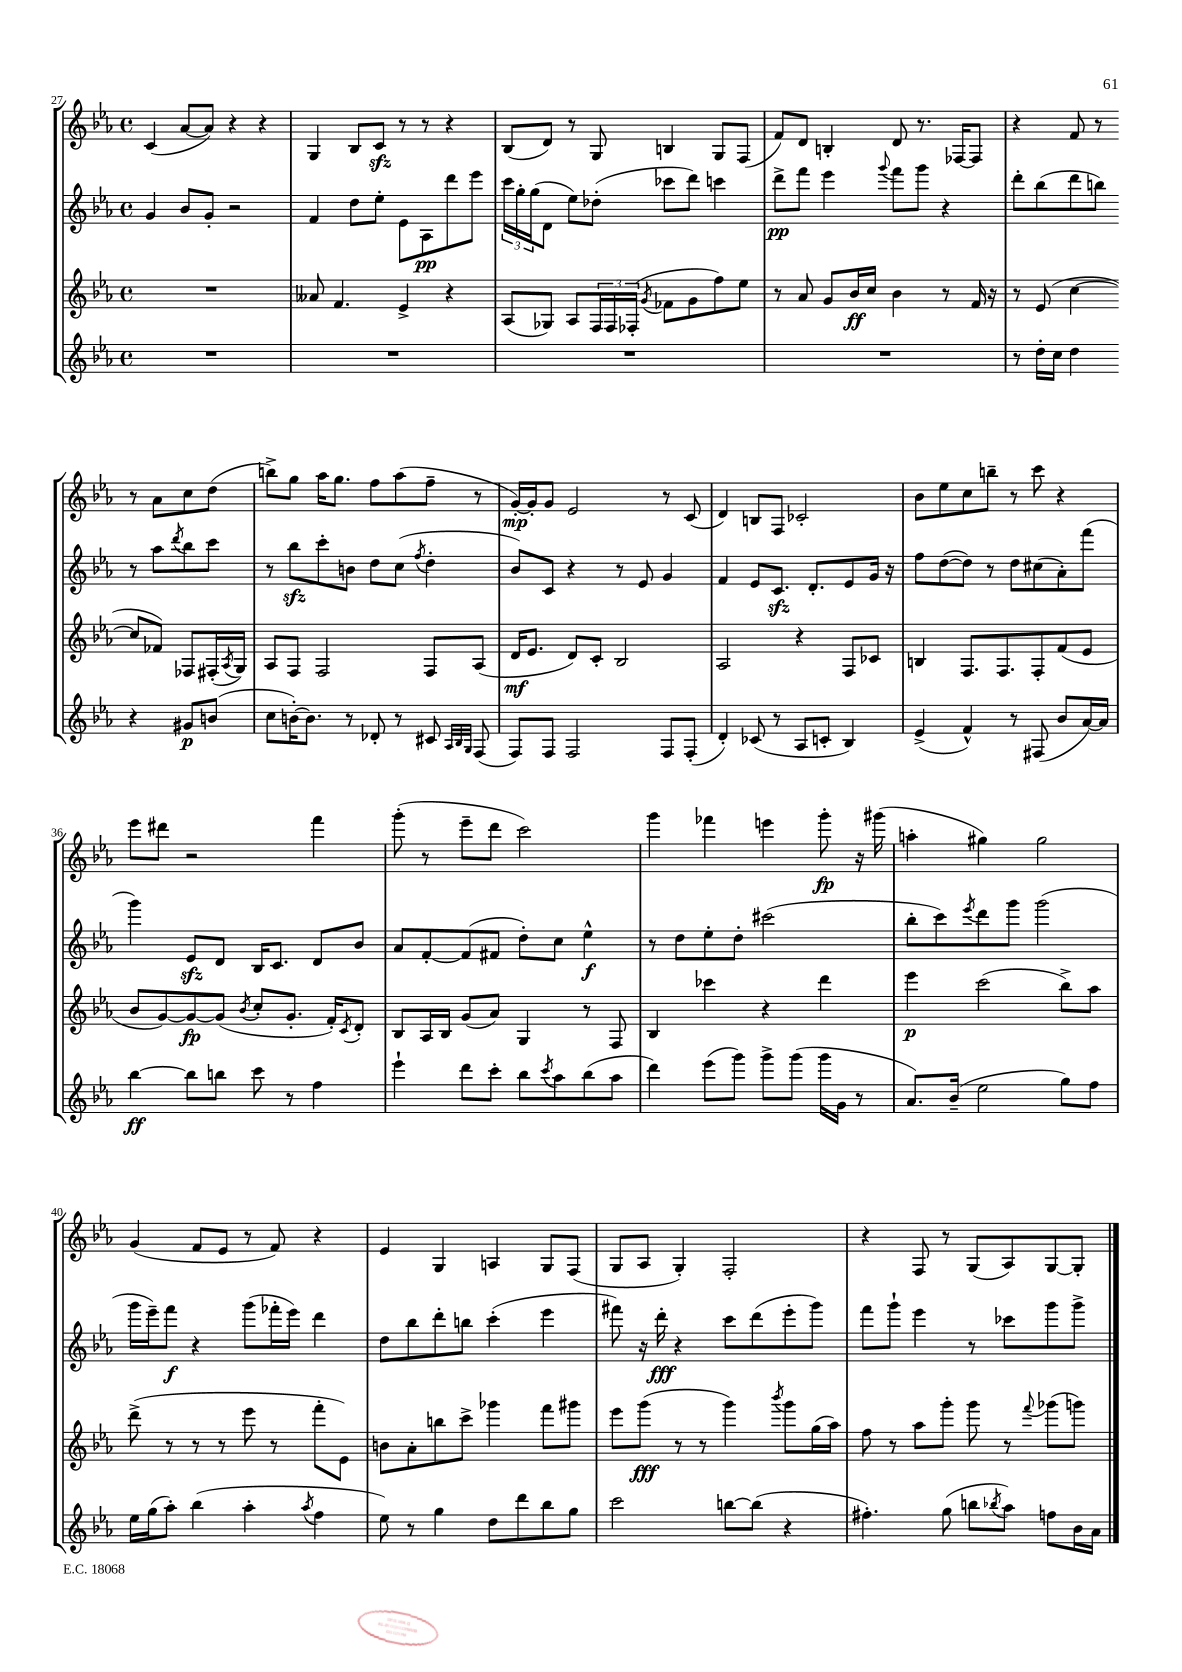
<<
\new StaffGroup <<
\new Staff = "s0" {
    \clef treble \key ees \major \defaultTimeSignature \time 4/4
    c'4( aes'8~ aes'8) r4 r4 |
    g4 bes8 c'8\sfz r8 r8 r4 |
    bes8( d'8) r8 g8 b4 g8 f8( |
    f'8) d'8 b4-. d'8 r8. fes16~ fes8 |
    r4 f'8 r8 r8 aes'8 c''8 d''8( |
    b''8->) g''8 aes''16 g''8. f''8 aes''8( f''8-- r8 |
    g'16~-.\mp) g'16-. g'8 ees'2 r8 c'8( |
    d'4) b8 f8 ces'2-. |
    bes'8 ees''8 c''8 b''8-- r8 c'''8 r4 |
    ees'''8 dis'''8 r2 f'''4 |
    g'''8-.( r8 ees'''8-- d'''8 c'''2) |
    g'''4 fes'''4 e'''4 g'''8-.\fp r16 gis'''16( |
    a''4-. gis''4) gis''2 |
    g'4( f'8 ees'8 r8 f'8) r4 |
    ees'4 g4 a4 g8 f8( |
    g8 aes8 g4-.) f2-. |
    r4 f8 r8 g8( aes8) g8~ g8-. \bar "|." |
}
\new Staff = "s1" {
    \clef treble \key ees \major \defaultTimeSignature \time 4/4
    g'4 bes'8 g'8-. r2 |
    f'4 d''8 ees''8-. ees'8 aes8\pp d'''8 ees'''8 |
    \tuplet 3/2 { c'''16 g''16-. g''16( } d'8 ees''8) des''8-.( ces'''8 d'''8) c'''4 |
    d'''8->\pp f'''8 ees'''4 \appoggiatura { g'''8 } f'''8 g'''8 r4 |
    d'''8-. bes''8( d'''8 b''8) r8 aes''8 \acciaccatura { d'''8 } b''8 c'''8 |
    r8 bes''8\sfz c'''8-. b'8 d''8 c''8( \acciaccatura { f''8 } d''4-. |
    bes'8) c'8 r4 r8 ees'8 g'4 |
    f'4 ees'8 c'8.\sfz d'8.-. ees'8 g'16 r16 |
    f''8 d''8~( d''8) r8 d''8 cis''8( aes'8-.) f'''8( |
    g'''4) ees'8\sfz d'8 bes16 c'8. d'8 bes'8 |
    aes'8 f'8~-. f'8( fis'8 d''8-.) c''8 ees''4-^\f |
    r8 d''8 ees''8-. d''8-. cis'''2( |
    bes''8-. c'''8) \acciaccatura { ees'''8 } d'''8 g'''8 g'''2( |
    g'''16 ees'''16--) f'''8\f r4 g'''8( fes'''16-. ees'''16) d'''4 |
    d''8 bes''8 d'''8-. b''8 c'''4-.( ees'''4 |
    fis'''8) r16 d'''16-.\fff r4 c'''8 d'''8( ees'''8-. g'''8) |
    f'''8 g'''8-! ees'''4 r8 ces'''8 g'''8 g'''8-> \bar "|." |
}
\new Staff = "s2" {
    \clef treble \key ees \major \defaultTimeSignature \time 4/4
    R1 |
    aeses'8 f'4. ees'4-> r4 |
    aes8( ges8) aes8 \tuplet 3/2 { f16 f16 fes16-.( } \acciaccatura { g'8 } fes'8 g'8 f''8) ees''8 |
    r8 aes'8 g'8 bes'16\ff c''16 bes'4 r8 f'16 r16 |
    r8 ees'8( c''4~ c''8 fes'8) fes8 fis16-.( \acciaccatura { aes8 } g16) |
    aes8 f8 f2 f8 aes8( |
    d'16\mf ees'8. d'8) c'8-. bes2 |
    aes2 r4 f8 ces'8 |
    b4 f8. f8. f8-. f'8( ees'8 |
    bes'8 g'8~) g'8~\fp g'8( \acciaccatura { bes'8 } c''8-. g'8.-. f'16-.) \acciaccatura { c'8 } d'8-. |
    bes8 aes16 bes16 g'8( aes'8) g4 r8 f8 |
    bes4 ces'''4 r4 d'''4 |
    ees'''4\p c'''2( bes''8->) aes''8 |
    d'''8->( r8 r8 r8 ees'''8 r8 f'''8-. ees'8) |
    b'8 aes'8-. b''8 c'''8-> ges'''4 f'''8 gis'''8 |
    ees'''8 g'''8\fff( r8 r8 g'''4) \acciaccatura { bes'''8 } g'''8 g''16( aes''16) |
    f''8 r8 aes''8 g'''8-. g'''8 r8 \appoggiatura { f'''8 } ges'''8( g'''8) \bar "|." |
}
\new Staff = "s3" {
    \clef treble \key ees \major \defaultTimeSignature \time 4/4
    R1 |
    R1 |
    R1 |
    R1 |
    r8 d''16-. c''16 d''4 r4 gis'8\p b'8( |
    c''8 b'16~-.) b'8. r8 des'8-. r8 cis'8 \grace { aes32 bes32 g32 } f8( |
    f8) f8 f2 f8 f8-.( |
    d'4-.) ces'8( r8 aes8 c'8-. bes4) |
    ees'4->( f'4-^) r8 fis8( bes'8 aes'16~) aes'16 |
    bes''4~\ff bes''8 b''8 c'''8 r8 f''4 |
    ees'''4-! d'''8 c'''8-. bes''8 \acciaccatura { c'''8 } aes''8 bes''8( aes''8 |
    d'''4) ees'''8( g'''8) g'''8-> g'''8( g'''16 g'16 r8 |
    aes'8.) bes'16--( ees''2 g''8) f''8 |
    ees''16 g''16( aes''8-.) bes''4( aes''4-. \acciaccatura { aes''8 } f''4 |
    ees''8) r8 g''4 d''8 d'''8 bes''8 g''8 |
    c'''2 b''8~ b''8( r4 |
    fis''4.-.) g''8( b''8 \acciaccatura { bes''8 } aes''8) f''8 bes'16 aes'16 \bar "|." |
}
>>
>>
\layout { \context { \Score currentBarNumber = #27 } }
